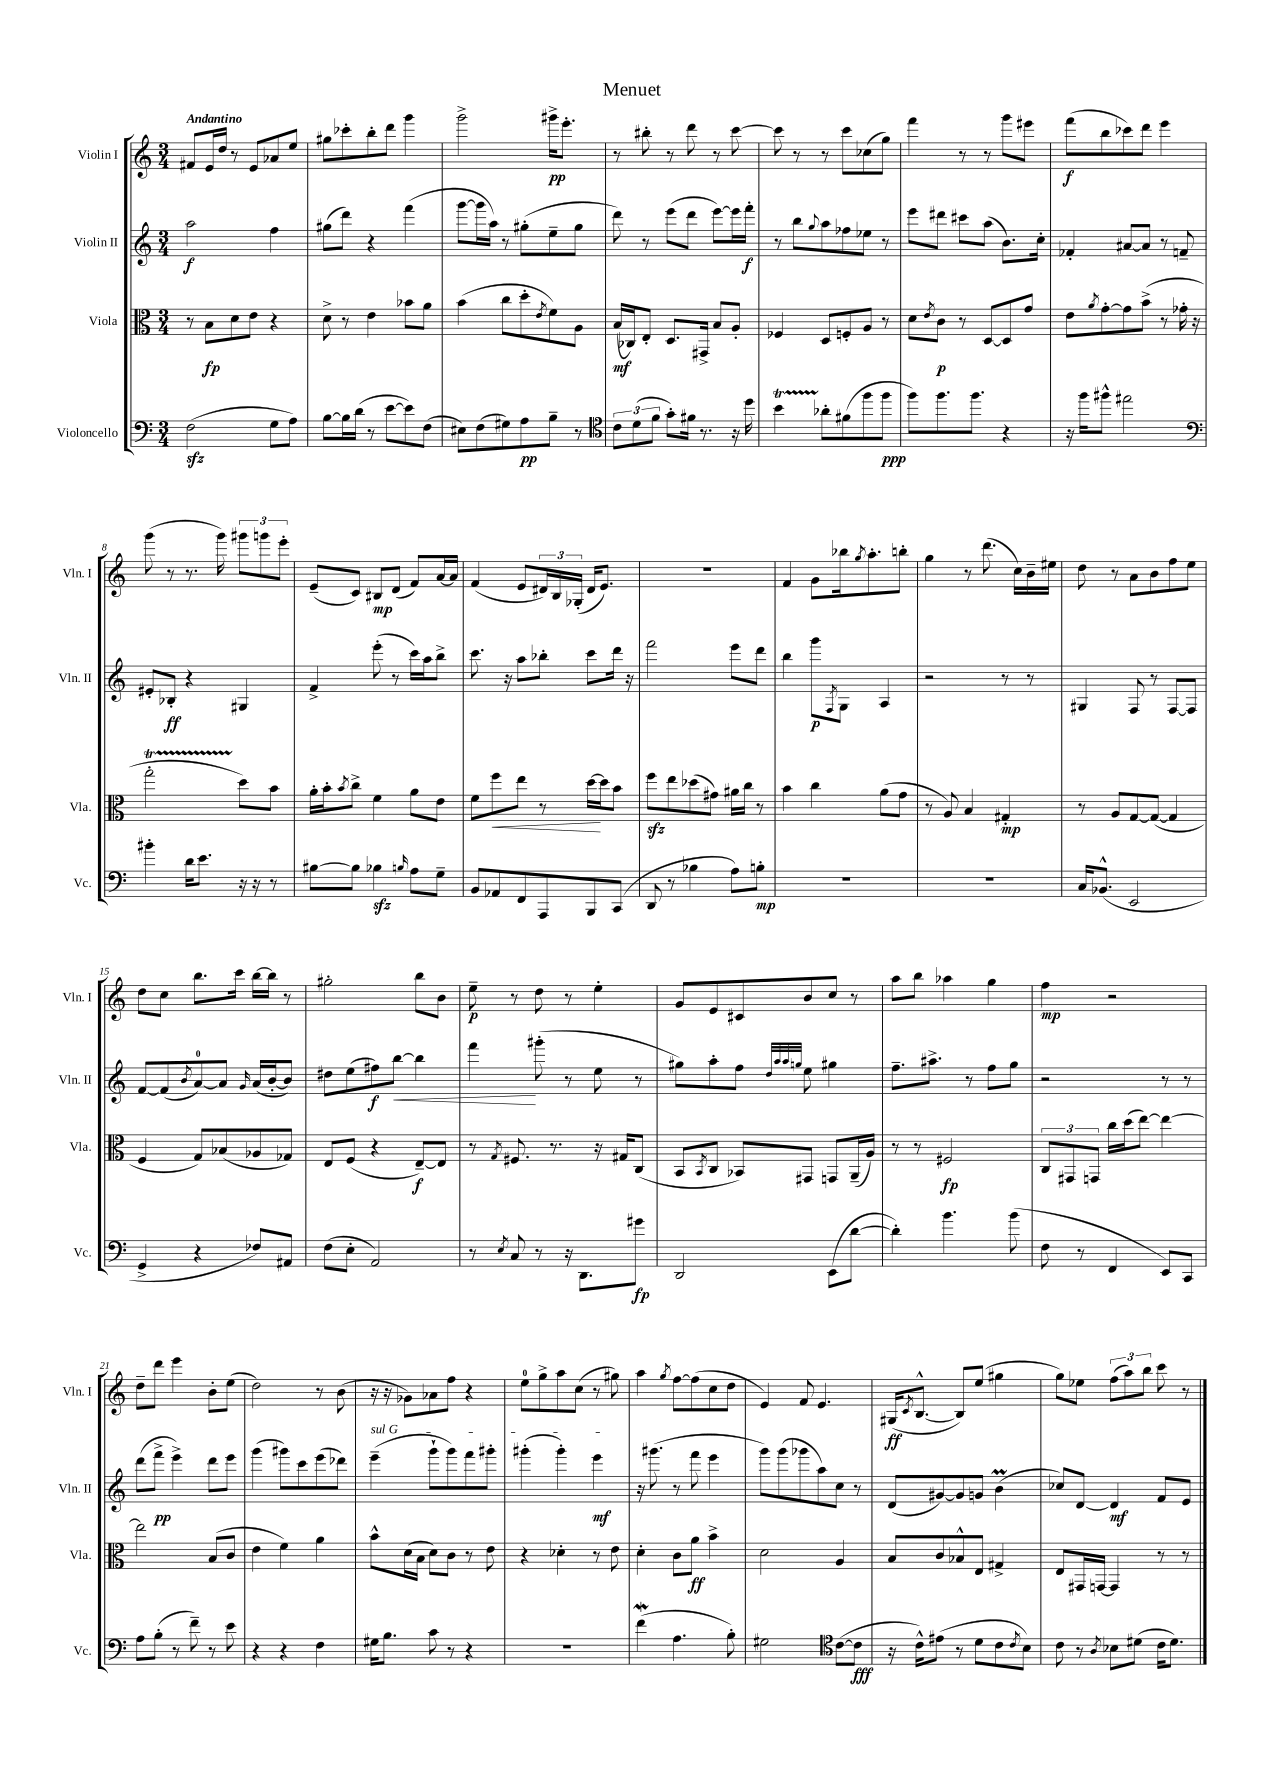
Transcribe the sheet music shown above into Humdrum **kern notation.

**kern	**kern	**kern	**kern
*staff4	*staff3	*staff2	*staff1
*clefF4	*clefC3	*clefG2	*clefG2
*k[]	*k[]	*k[]	*k[]
*M3/4	*M3/4	*M3/4	*M3/4
(2F	8r	2aa	8f#
.	8B	.	16e
.	.	.	16dd
.	8d	.	8r
.	8e	.	8e
8G	4r	4ff	8a-
8A)	.	.	8ee
=	=	=	=
[8B	8d^	(8gg#	8gg#
16B]	8r	8ddd)	8ccc-'
(16d	.	.	.
8r	4e	4r	8bb'
[8e	.	.	8ddd
8e])	8b-	(4fff	4ggg
(8F	8a	.	.
=	=	=	=
8E#)	(4b	[8ggg	2ggg^
(8F	.	16ggg]	.
.	.	16aa)	.
8G#)	8cc	8r	.
8A	8dd'	(8gg#'	.
.	8qe	.	.
8B~	8f)	8ee~	16ggg#^
.	.	.	8.eee'
8r	8A	8gg#	.
=	=	=	=
*clefC4	*	*	*
12c	(16B	8ddd)	8r
.	16C-)	.	.
(12d	.	.	.
.	8E'	8r	8bb#'
12f	.	.	.
8g')	8.D	(8eee	8r
16f#	.	8ddd	8ddd
8.r	16GG#^	.	.
.	8B	[8eee)	8r
16r	8A'	16eee]	[8ccc
16dd	.	16fff'	.
=	=	=	=
4b	4F-	8r	8ccc]
.	.	8bb	8r
.	.	8qqgg	.
8a-'	8D	8aa	8r
(8f#	8F'	8ff-	8ccc
8ff	8A	8ee-	(8cc-
8ff	8r	8r	8gg)
=	=	=	=
8ff)	8d	8eee	4fff
.	8qe	.	.
8.ff	8c	8ddd#	.
.	8r	8ccc#	8r
8.ff	.	.	.
.	[8D	(8aa	8r
4r	8D]	8.b)	8ggg
.	8g	.	8eee#
.	.	16cc'	.
=	=	=	=
16r	8e	4f-'	(8fff
16ff	.	.	.
.	8qa	.	.
8ff#^^	[8g'	.	8bb
2ee#	8g]	[8a#	8ccc-)
.	(8b^	8a#]	8ddd
.	8r	8r	4eee
.	16g-'	8f~	.
.	16r	.	.
=	=	=	=
*clefF4	*	*	*
4b#'	2gg'	8e#'	(8ggg
.	.	8B-'	8r
16d	.	4r	8.r
8.e	.	.	.
.	.	.	16ggg)
16r	8dd)	4G#	12ggg#
16r	.	.	.
.	.	.	12ggg
8r	8b	.	.
.	.	.	12eee'
=	=	=	=
[8B#	16a'	4f^	(8e~
.	16b'	.	.
.	8qb	.	.
8B#]	8cc^	.	8c)
4B-	4f	(8eee'	8B#
.	.	8r	(8d
16qqB	.	.	.
8A	8a	16ccc)	8f)
.	.	16aa	.
8G~	8e	8bb^	[16a
.	.	.	16a]
=	=	=	=
8BB	8f	8.ccc	(4f
8AA-	8ff	.	.
.	.	16r	.
8FF	8ee	8aa	8e
8AAA	8r	8bb-'	24d#)
.	.	.	24B
.	.	.	(24G-'
8BBB	[16dd	8ccc	16d#
.	16dd]	.	8.e)
(8CC	8b	16ddd	.
.	.	16r	.
=	=	=	=
8DD	8ff	2fff	2.r
8r	8ee	.	.
4B-	(8dd-	.	.
.	8g#)	.	.
8A)	16a#	8eee	.
.	16cc	.	.
8B'	8r	8ddd	.
=	=	=	=
2.r	4b	4bb	4f
.	4cc	8ggg	8g
.	.	8qF	.
.	.	8G	16bb-
.	.	.	8qgg
.	.	.	8.aa'
.	(8a	4A	.
.	8g	.	8bb'
=	=	=	=
2.r	8r	2r	4gg
.	8A)	.	.
.	4B	.	8r
.	.	.	(8.ddd
.	4G#'	8r	.
.	.	.	16cc)
.	.	8r	16b~
.	.	.	16ee#
=	=	=	=
16C	8r	4G#	8dd
(8.BB-^^	.	.	.
.	8A	.	8r
2EE	[8G	8F	8a
.	(8G_	8r	8b
.	4G]	[8F	8ff
.	.	8F]	8ee
=	=	=	=
4GG^	4F	[8f	8dd
.	.	(8f]	8cc
.	.	8qb	.
4r	8G)	[8a)	8.bb
.	(8B-	8a]	.
.	.	.	16ccc
.	.	16qqg	.
8F-)	8A-	(16a	[16bb
.	.	[16b'	16bb]
8AA#	8G-)	8b])	8r
=	=	=	=
(8F	8E	8dd#	2gg#'
8E'	(8F	(8ee	.
2AA)	4r	8ff#)	.
.	.	[8bb	.
.	[8E~)	4bb]	8bb
.	8E]	.	8b
=	=	=	=
8r	8r	4fff	8ee~
8qE	8qG	.	.
8C	8.F#	.	8r
8r	.	(8ggg#'	8dd
.	8.r	.	.
16r	.	8r	8r
8.DD	.	.	.
.	16r	8ee	4ee'
.	16G#	.	.
8g#	(8C	8r	.
=	=	=	=
2DD	8BB	8gg#)	8g
.	8qBB	.	.
.	8C	8aa'	8e
.	8BB-)	8ff	8c#
.	.	32qqdd	.
.	.	32qqaa	.
.	.	32qqaa	.
.	.	32qqgg	.
.	8GG#	8ee	8b
(8EE	8GG	4gg#	8cc
[8d	(16AA~	.	8r
.	16A)	.	.
=	=	=	=
4d'])	8r	8.ff~	8aa
.	8r	.	8bb
.	.	8.aa#^	.
4.b	2F#	.	4aa-
.	.	8r	.
.	.	8ff	4gg
(8b	.	8gg	.
=	=	=	=
8F	12C	2r	4ff
.	12GG#	.	.
8r	.	.	.
.	12GG	.	.
4FF	16cc	.	2r
.	(16dd	.	.
.	[8ee)	.	.
8EE)	4ee_	8r	.
8CC	.	8r	.
=	=	=	=
8A	2ee]	(8ddd	8dd~
(8B'	.	8fff^	8ddd
8r	.	4eee^)	4eee
8f~)	.	.	.
8r	(8B	8ddd	8b'
8e	8c	8eee	(8ee
=	=	=	=
4r	4e	(4ggg	2dd)
4r	4f)	8ggg#)	.
.	.	8ccc	.
4F	4a	(8eee	8r
.	.	8ddd-)	(8b
=	=	=	=
16G#	8b^^	(4eee~	16r
8.B	.	.	16r
.	(16d	.	8g-)
.	16B	.	.
8c	8d)	8ggg`	8a-
8r	8c	8ggg)	8ff
4r	8r	8fff	4r
.	8e	8ggg#'	.
=	=	=	=
2.r	4r	(4ggg#'	8ee
.	.	.	8gg^
.	4d-'	4ggg#')	8aa
.	.	.	(8cc
.	8r	4eee	8r
.	8e	.	8gg#)
=	=	=	=
(4f	4d'	16r	4aa
.	.	(8.ggg#	.
.	.	.	8qgg
4.A	8c	8r	[8ff
.	8a	8fff	(8ff]
.	4b^	4eee	8cc
8B')	.	.	8dd
=	=	=	=
2G#	2d	8ggg)	4e)
.	.	(8ggg	.
.	.	8ggg-	8f
.	.	8aa)	4.e
*clefC4	*	*	*
([8c	4A	8cc	.
8c]	.	8r	.
=	=	=	=
16r	8B	(8d	(16G#
.	.	.	8qc
16c^^)	.	.	[8.B^^
(8e#	8c	[8g#)	.
8r	8B-^^	8g#]	8B])
8d	8E	8g	(8ee
8c	4G#^	(4b	4gg#
8qc	.	.	.
8B)	.	.	.
=	=	=	=
8c	8E	8cc-)	8gg)
8r	16GG#	[8d	8ee-
.	[16GG	.	.
8qA	.	.	.
8B-	4GG]	4d]	(12ff
.	.	.	12aa)
(8d#	.	.	.
.	.	.	12bb
16c	8r	8f	8ccc
8.d#)	.	.	.
.	8r	8e	8r
==	==	==	==
*-	*-	*-	*-
